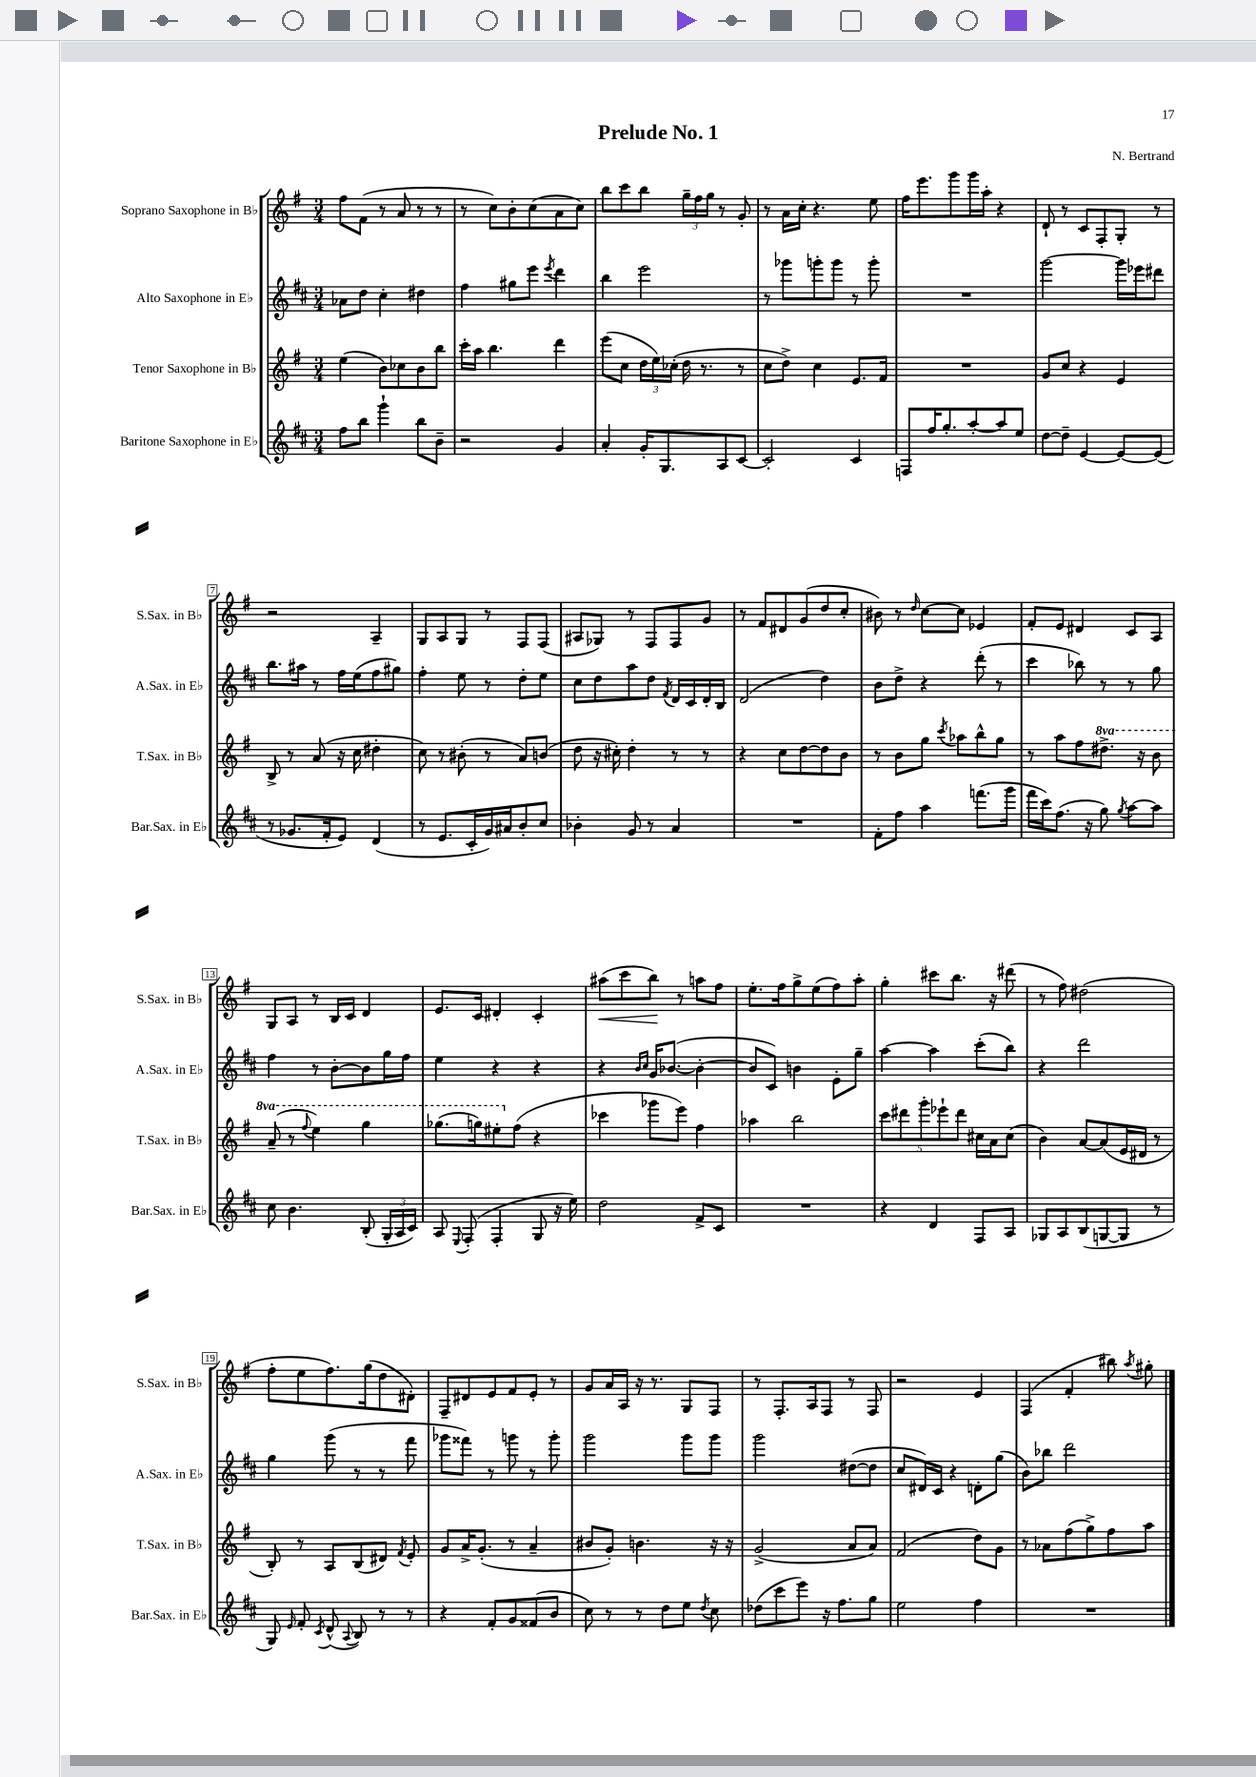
\header { title = "Prelude No. 1" composer = "N. Bertrand" }
<<
\new StaffGroup <<
\new Staff = "s0" \with { instrumentName = "Soprano Saxophone in Bb" shortInstrumentName = "S.Sax. in Bb" } {
    \clef treble \key g \major \numericTimeSignature \time 3/4
    \autoBeamOff fis''8[ fis'8]( r8 a'8 r8 r8 |
    r8 c''8[) b'8-. c''8( a'8 c''8]) |
    b''8[ c'''8 b''8] \tuplet 3/2 { g''16[-- fis''16 g''16] } r8 g'8-. |
    r8 a'16[ c''16]-. r4. e''8 |
    fis''16[ e'''8. g'''8 g'''16 a''16]-. r4 |
    d'8-! r8 c'8[ fis8-. g8]-. r8 |
    r2 a4-- |
    g8[ a8 g8] r8 fis8[ fis8]( |
    ais8[ ges8]) r8 fis8[ fis8 g'8] |
    r8 fis'8[ dis'8 g'8( d''8 c''8]-. |
    bis'8) r8 \grace { d''16 } c''8[~ c''8] ees'4 |
    fis'8[-. e'8] dis'4 c'8[ a8] |
    g8[ a8] r8 b16[ c'16] d'4 |
    e'8.[ c'16] dis'4-. c'4-. |
    ais''8[\<( c'''8 b''8]\!) r8 a''8[ fis''8] |
    e''8.[-. fis''16 g''8-> e''8( fis''8) a''8]-. |
    g''4-. cis'''8[ b''8.] r16 dis'''8( |
    r8 fis''8) dis''2( |
    fis''8[-. e''8 fis''8.) g''16( d''8 dis'8]-.) |
    fis8[-- dis'8 e'8 fis'8 e'8]-. r8 |
    g'8[ a'16 a16] r16 r8. g8[ fis8] |
    r8 fis8.[-. a16 fis8] r8 fis8 |
    r2 e'4 |
    fis4( fis'4-. bis''8) \acciaccatura { a''8 } gis''8-. \bar "|." |
}
\new Staff = "s1" \with { instrumentName = "Alto Saxophone in Eb" shortInstrumentName = "A.Sax. in Eb" } {
    \clef treble \key d \major \numericTimeSignature \time 3/4
    \autoBeamOff aes'8[ d''8] cis''4-. dis''4 |
    fis''4 gis''8[ e'''8] \acciaccatura { e'''8 } d'''4 |
    b''4 e'''2 |
    r8 ges'''8[ g'''8-. g'''8] r8 g'''8-. |
    R2. |
    g'''2~ g'''16[ ees'''16 dis'''8] |
    b''8.[ ais''16] r8 fis''16[ e''16( fis''8 gis''8]) |
    fis''4-. e''8 r8 d''8[-. e''8] |
    cis''8[ d''8 a''8 d''8] \acciaccatura { fis'8 } d'16[ cis'16 d'16-. b16] |
    d'2( d''4) |
    b'8[ d''8]-> r4 d'''8-.( r8 |
    cis'''4 bes''8) r8 r8 g''8 |
    fis''4 r8 b'8[~-. b'8 g''16 fis''16] |
    e''4 r4 r4 |
    r4 \grace { b'16[ cis''16] } g'16[ bes'8.]~( bes'4~-. |
    bes'8[ cis'8]) b'4 e'8[-. g''8]-- |
    a''4~ a''4 cis'''8[-.( b''8]) |
    r4 d'''2 |
    g''4 g'''8( r8 r8 fis'''8 |
    ges'''8[ fisis'''8]) r8 g'''8 r8 g'''8-. |
    g'''2 g'''8[ g'''8] |
    g'''2 dis''8[~( dis''8] |
    cis''8[ dis'16) cis'16] r4 d'8[-. g''8]( |
    b'8[) bes''8] d'''2 \bar "|." |
}
\new Staff = "s2" \with { instrumentName = "Tenor Saxophone in Bb" shortInstrumentName = "T.Sax. in Bb" } {
    \clef treble \key g \major \numericTimeSignature \time 3/4 \set Staff.ottavationMarkups = #ottavation-simple-ordinals
    \autoBeamOff e''4( b'8[) ces''8 b'8 b''8] |
    c'''16[-. a''16] b''4. d'''4 |
    e'''8[( c''8] \tuplet 3/2 { d''16[ e''16) ces''16]-.( } d''16 r8. r8 |
    c''8[ d''8]->) c''4 e'8.[ fis'16] |
    R2. |
    g'8[ c''8] r4 e'4 |
    b8-> r8 a'8( r16 c''16 dis''4-. |
    c''8) r8 bis'8-.( r8 a'8[) b'8]( |
    d''8 r16 cis''16-.) d''4-. r8 r8 |
    r4 c''8[ d''8~ d''8 b'8] |
    r8 b'8[ g''8] \acciaccatura { c'''8 } aes''8[ b''8-^ g''8] |
    r8 a''8[ fis''8 \ottava #1 dis'''8.]-> r16 b''8 |
    a''8--( r8 \appoggiatura { fis'''8 } e'''4) g'''4 |
    ges'''8.[( g'''16) eis'''8-. \ottava #0 fis''8]( r4 |
    ces'''4 ges'''8[ e'''8]) fis''4 |
    aes''4 b''2 |
    \tuplet 5/4 { c'''8[ dis'''8 g'''8-. ees'''8-! dis'''8] } cis''16[ a'16 cis''8]( |
    b'4) a'8[~ a'8( e'16 dis'16] r8 |
    b8-.) r8 a8[ b8( dis'8]) \acciaccatura { fis'8 } e'8-. |
    g'8[ a'16-> g'8.]-.( r8 a'4-- |
    bis'8[ g'8]-.) b'4. r16 r16 |
    g'2->( a'8[ a'8]) |
    fis'2( d''8[) g'8] |
    r8 aes'8[ fis''8( g''8->) fis''8 a''8] \bar "|." |
}
\new Staff = "s3" \with { instrumentName = "Baritone Saxophone in Eb" shortInstrumentName = "Bar.Sax. in Eb" } {
    \clef treble \key d \major \numericTimeSignature \time 3/4
    \autoBeamOff fis''8[ b''8] g'''4-! b''8[ b'8]-- |
    r2 g'4 |
    a'4-. g'16[-. g8. a8 cis'8]~ |
    cis'2-. cis'4 |
    f8[ fis''16 g''8.-. a''8~-. a''8 e''8] |
    d''8[~ d''8]-- e'4~ e'8[~ e'8]( |
    r8 ges'8.[ fis'16-. e'8]) d'4( |
    r8 e'8.[ cis'16-. g'16) ais'16 b'8-. cis''8] |
    bes'4-. g'8 r8 a'4 |
    R2. |
    fis'8[-. fis''8] a''4 f'''8.[( g'''16] |
    fis'''16[ cis'''16) fis''8.]( r16 g''8) \acciaccatura { g''8 } a''8[~ a''8] |
    cis''8 b'4. b8-.( \tuplet 3/2 { g16[-. a16 cis'16]) } |
    a8 \appoggiatura { e8 } fis8-.( fis4-. g8 r16 e''16) |
    d''2 fis'8[-> cis'8] |
    R2. |
    r4 d'4 fis8[ a8] |
    ges8[ a8 b8( g8~ g8] r8 |
    g8) \grace { e'16 } fis'8-. \acciaccatura { cis'8 } d'8-^( \appoggiatura { a8 } b8) r8 r8 |
    r4 fis'8[-. g'8 fisis'8( b'8] |
    cis''8) r8 r8 d''8[ e''8] \acciaccatura { d''8 } cis''8 |
    des''8[( cis'''8 e'''8]) r16 fis''8.[ g''8] |
    e''2 fis''4 |
    R2. \bar "|." |
}
>>
>>
\layout { \context { \Score \override BarNumber.stencil = #(make-stencil-boxer 0.1 0.3 ly:text-interface::print) } }
